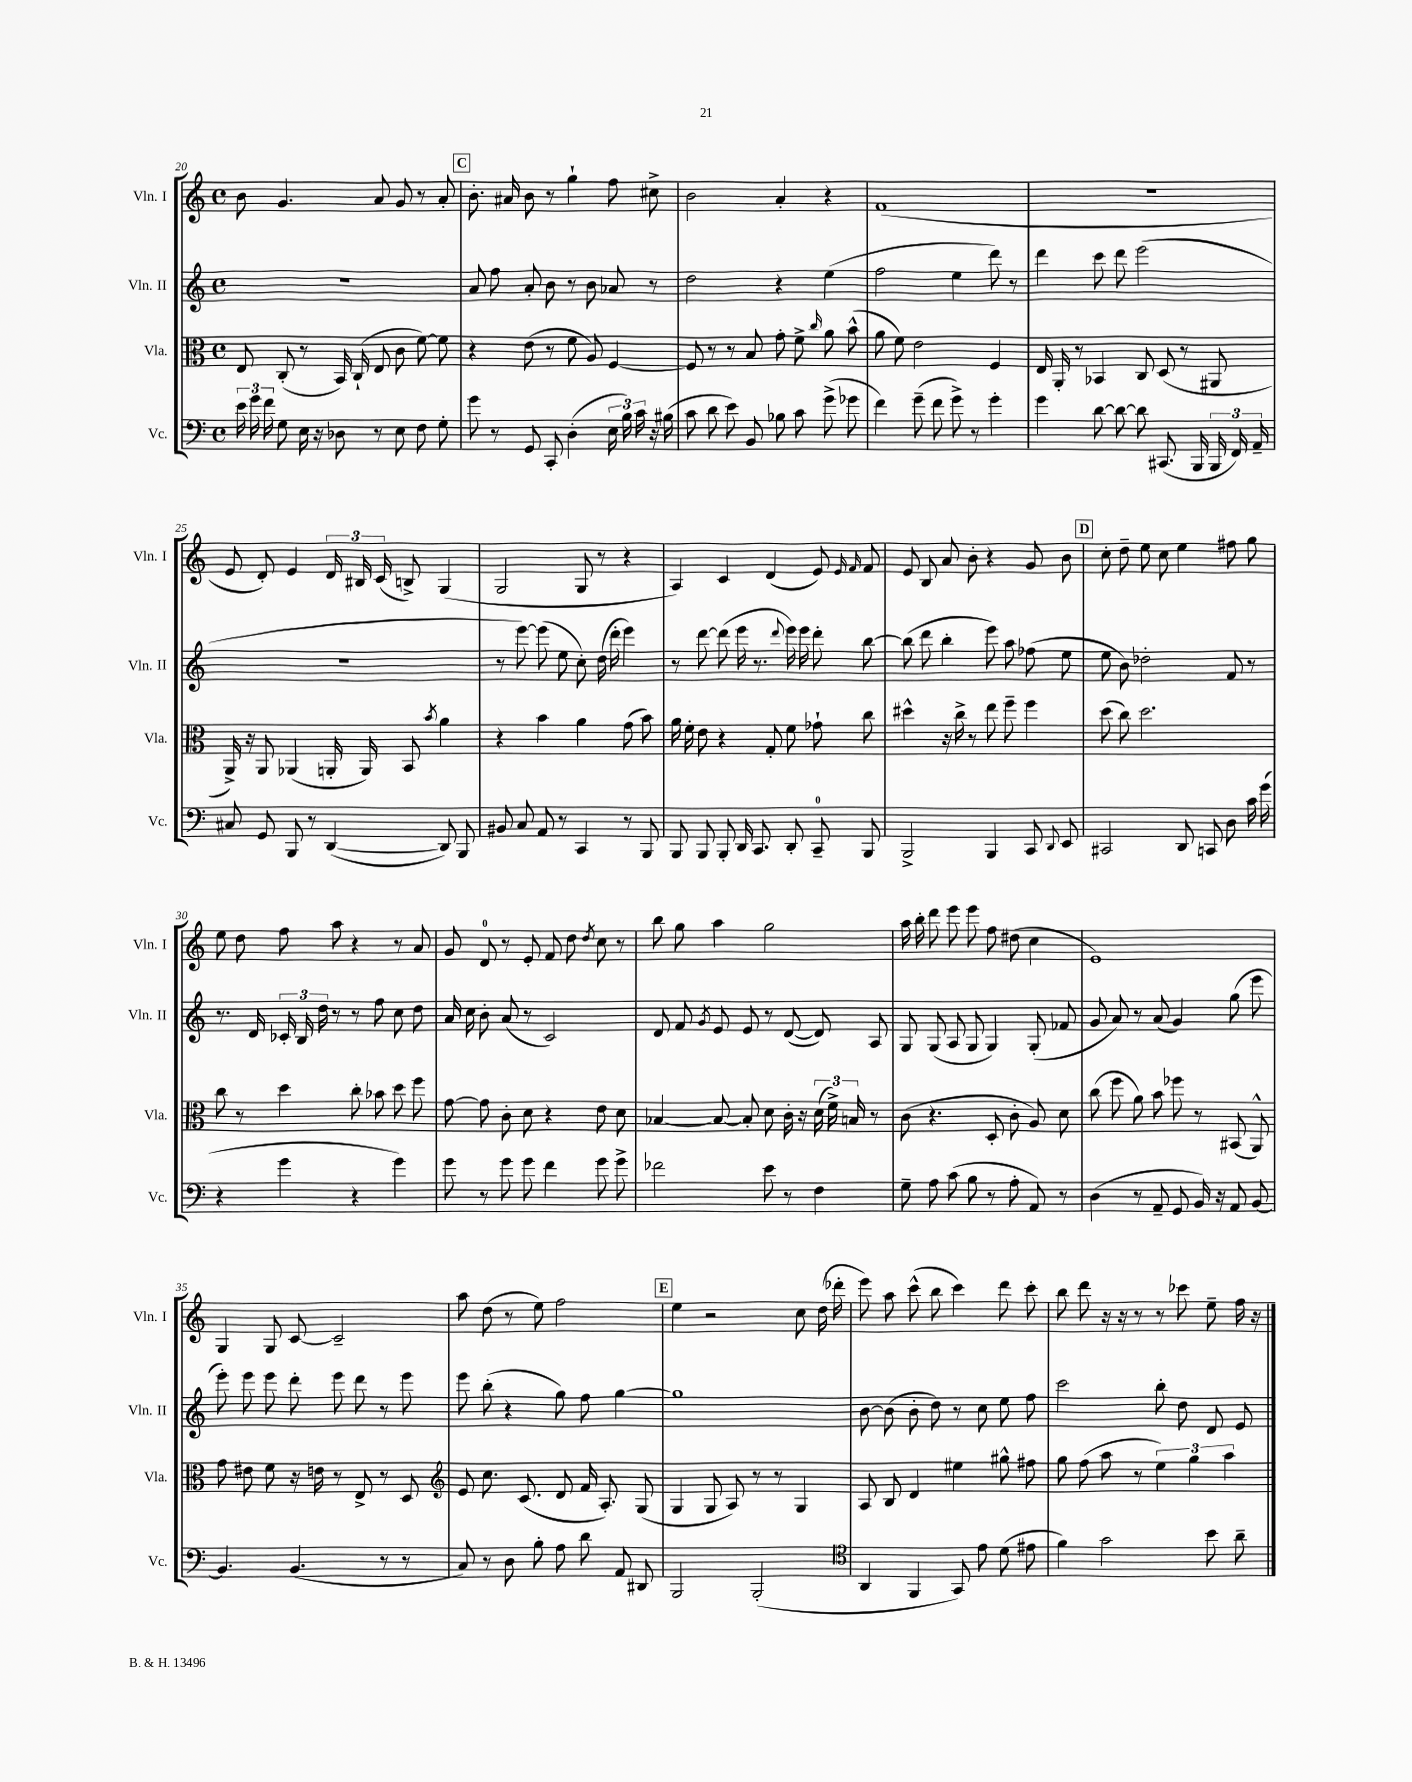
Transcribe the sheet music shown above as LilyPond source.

<<
\new StaffGroup <<
\new Staff = "s0" \with { instrumentName = "Vln. I" shortInstrumentName = "Vln. I" } {
    \clef treble \key c \major \defaultTimeSignature \time 4/4
    \autoBeamOff b'8 g'4. a'8 g'8 r8 a'8-. |
    \mark \markup { \box "C" } b'8.-. ais'16 b'8 r8 g''4-! f''8 cis''8-> |
    b'2 a'4-. r4 |
    f'1( |
    R1 |
    e'8 d'8-.) e'4 \tuplet 3/2 { d'16 bis16 c'16( } b8->) g4( |
    g2 g8 r8 r4 |
    a4) c'4 d'4( e'8) \grace { e'16 f'16 } f'8 |
    e'8 b8 a'8 b'8-. r4 g'8 b'8 |
    \mark \markup { \box "D" } c''8-. d''8-- e''8 c''8 e''4 fis''8 g''8 |
    e''8 d''8 f''8 a''8 r4 r8 a'8 |
    g'8 d'8-0 r8 e'8-. f'8 d''8 \acciaccatura { d''8 } c''8 r8 |
    b''8 g''8 a''4 g''2 |
    a''16 b''16-. d'''8 e'''8 e'''8 f''8 dis''8( c''4 |
    e'1) |
    g4 g8 c'8~ c'2-- |
    a''8 d''8( r8 e''8) f''2 |
    \mark \markup { \box "E" } e''4 r2 c''8 d''16( des'''16-. |
    e'''8) a''8 c'''8-^( b''8 c'''4) d'''8 c'''8-. |
    b''8 d'''8 r16 r16 r8 r8 ces'''8 e''8-- f''16 r16 \bar "|." |
}
\new Staff = "s1" \with { instrumentName = "Vln. II" shortInstrumentName = "Vln. II" } {
    \clef treble \key c \major \defaultTimeSignature \time 4/4
    \autoBeamOff R1 |
    \mark \markup { \box "C" } a'8 f''8 a'8-. b'8 r8 b'8 aes'8 r8 |
    d''2 r4 e''4( |
    f''2 e''4 d'''8) r8 |
    d'''4 c'''8 d'''8 e'''2( |
    R1 |
    r8 e'''8~) e'''8( e''8 c''8-.) d''16( d'''16-. e'''4) |
    r8 d'''8~ d'''8( e'''16 r8. \appoggiatura { d'''8 } e'''16) e'''16 d'''8-. b''8~ |
    b''8( d'''8 b''4-. e'''8) a''8 fes''8( e''8 |
    \mark \markup { \box "D" } e''8 b'8) des''2-. f'8 r8 |
    r8. d'16 \tuplet 3/2 { ces'16-. b16 d''16 } r8 r8 f''8 c''8 d''8 |
    a'16 c''16 b'8-. a'8( r8 c'2) |
    d'8 f'8 \acciaccatura { g'8 } e'8 e'8 r8 d'8~( d'8) a8 |
    g8 g8( a8 g8 g4) g8-.( fes'8 |
    g'8 a'8) r8 a'8( g'4) g''8( e'''8 |
    e'''8-.) e'''8 e'''8 d'''8-. e'''8 d'''8 r8 e'''8 |
    e'''8 b''8-.( r4 g''8) f''8 g''4~ |
    \mark \markup { \box "E" } g''1 |
    b'8~ b'8( b'8-. d''8) r8 c''8 e''8 f''8 |
    c'''2 b''8-. d''8 d'8 e'8 \bar "|." |
}
\new Staff = "s2" \with { instrumentName = "Vla." shortInstrumentName = "Vla." } {
    \clef alto \key c \major \defaultTimeSignature \time 4/4
    \autoBeamOff e8 c8-.( r8 b,16) c16-!( e8 c'8 f'8~) f'8 |
    \mark \markup { \box "C" } r4 e'8( r8 f'8 a8) f4~ |
    f8 r8 r8 b8 g'8-. f'8-> \grace { c''16 } a'8 b'8-^( |
    a'8 f'8) e'2 f4 |
    e16 a,16-. r8 bes,4 c8 d8( r8 ais,8 |
    a,16->) r16 a,8 aes,4( a,16-. a,16) b,8 \acciaccatura { b'8 } a'4 |
    r4 b'4 a'4 g'8( b'8) |
    a'16 f'16-. e'8 r4 g8-. f'8 ges'8-! c''8 |
    dis''4-^ r16 c''16-> r8 e''8 f''8-- f''4 |
    \mark \markup { \box "D" } d''8( c''8) d''2. |
    c''8 r8 d''4 c''8-. bes'8 d''8 f''8 |
    g'8~ g'8 c'8-. d'8 r4 e'8 d'8 |
    bes4~ bes8~ bes8-. d'8 c'16-. r16 \tuplet 3/2 { d'16( f'16->) b16 } r8 |
    c'8( r4. d8-. c'8-. a8) d'8 |
    c''8( f''8 a'8) b'8 fes''8 r8 bis,8( a,8-^) |
    g'8 eis'8 f'8 r16 e'16 r8 e8-> r8 d8 |
    \clef treble e'8 c''8. c'8.( d'8 f'16 a8.-.) g8( |
    \mark \markup { \box "E" } g4 g8 a8) r8 r8 g4 |
    a8 b8 d'4 eis''4 gis''8-^ fis''8 |
    g''8 f''8( a''8 r8 \tuplet 3/2 { e''4) g''4 a''4 } \bar "|." |
}
\new Staff = "s3" \with { instrumentName = "Vc." shortInstrumentName = "Vc." } {
    \clef bass \key c \major \defaultTimeSignature \time 4/4
    \autoBeamOff \tuplet 3/2 { e'16 g'16 f'16 } g8 e16 r16 des8 r8 e8 f8 g8-. |
    \mark \markup { \box "C" } g'8 r8 g,8 c,8-. d4-.( \tuplet 3/2 { e16 b16) c'16 } r16 bis16( |
    c'8 d'8 e'8) b,8 bes8 c'8 g'8->( ges'8 |
    f'4) g'8--( f'8 g'8->) r8 g'4-. |
    g'4 d'8~ d'8~ d'8 cis,8.( b,,16 \tuplet 3/2 { b,,16 f,16) a,16-- } |
    cis8 g,8 b,,8 r8 d,4~( d,8) b,,8 |
    bis,8 c8 a,8 r8 c,4 r8 b,,8 |
    b,,8 b,,8 b,,8-. d,16 c,8. d,8-. c,8-0-- b,,8 |
    b,,2-> b,,4 c,8 \appoggiatura { d,8 } e,8 |
    \mark \markup { \box "D" } cis,2 d,8 c,8 d8 c'16 g'16( |
    r4 g'4 r4 g'4) |
    g'8 r8 g'8 g'8 f'4 g'8 g'8-> |
    fes'2 e'8 r8 f4 |
    g8-- a8 c'8( b8 r8 a8-. a,8) r8 |
    d4( r8 a,8-- g,8 b,16) r16 a,8 b,8~ |
    b,4. b,4.( r8 r8 |
    c8) r8 d8 b8-. a8 d'8 a,8 dis,8 |
    \mark \markup { \box "E" } b,,2 b,,2-.( |
    \clef tenor a,4 f,4 g,8) e'8 d'8( eis'8 |
    f'4) g'2 b'8 a'8-- \bar "|." |
}
>>
>>
\layout { \context { \Score currentBarNumber = #20 } }
